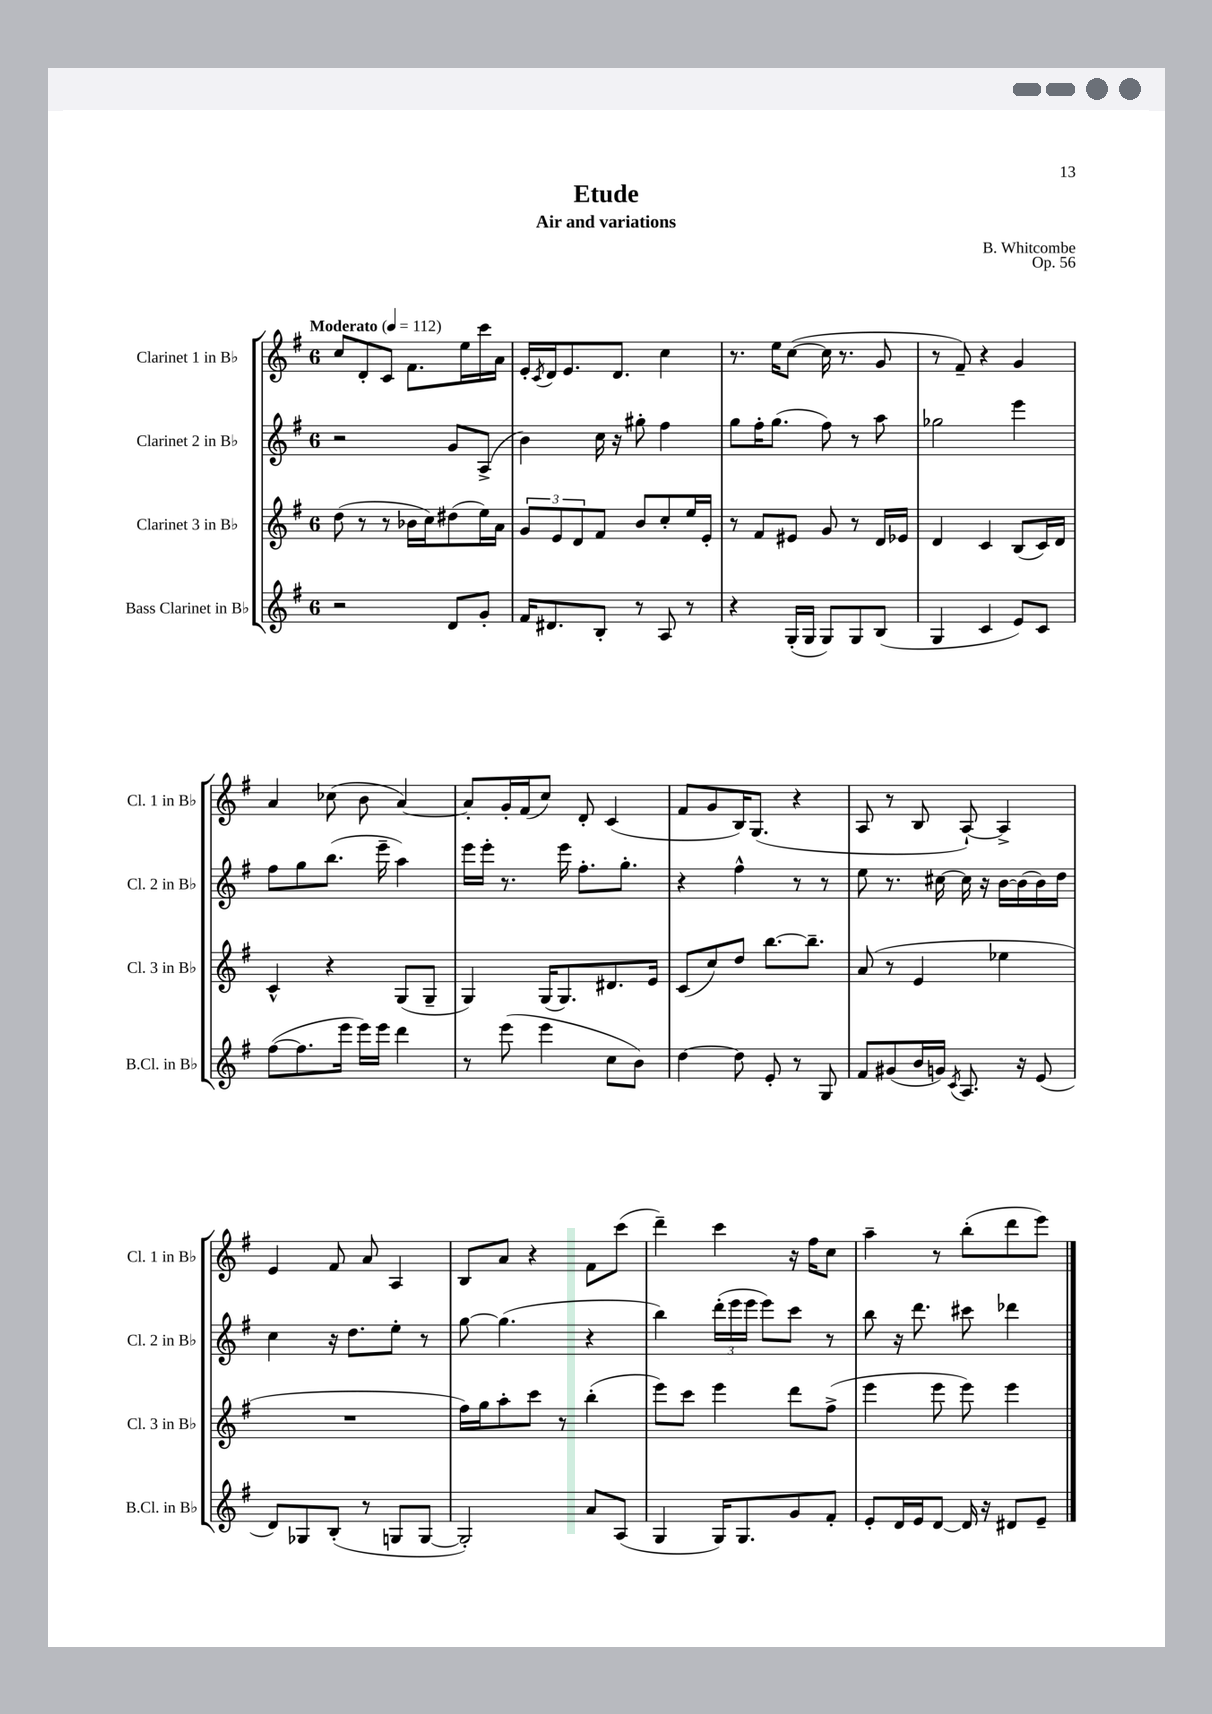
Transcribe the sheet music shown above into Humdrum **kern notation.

**kern	**kern	**kern	**kern
*staff4	*staff3	*staff2	*staff1
*clefG2	*clefG2	*clefG2	*clefG2
*k[f#]	*k[f#]	*k[f#]	*k[f#]
*M6/8	*M6/8	*M6/8	*M6/8
*MM112	*MM112	*MM112	*MM112
2r	(8dd\	2r	8cc/L
.	8r	.	8d'/
.	8r	.	8c/J
.	16b-\LL	.	8.f#\L
.	16cc\J)	.	.
8d/L	(8dd#\	8g/L	.
.	.	.	16ee\L
8g'/J	16ee\L)	(8A^/J	16ccc\
.	16a\JJ	.	16a\JJ
=	=	=	=
16f#/LK	12g/L	4b\)	16e'/LL
.	.	.	8qc/
8.d#/	.	.	16d/J
.	12e/	.	.
.	.	.	8.e/
.	12d/	.	.
8B'/J	8f#/J	16cc\	.
.	.	16r	8.d/J
8r	8b/L	8gg#'\	.
8A/	8cc'/	4ff#\	4cc\
8r	16ee/L	.	.
.	16e'/JJ	.	.
=	=	=	=
4r	8r	8gg\L	8.r
.	8f#/L	16ff#'\K	.
.	.	(8.gg\J	16ee\LK
(16G'/LL	8e#/J	.	([8cc\J
16G/JJ	.	.	.
8G/L)	8g/	8ff#\)	16cc\]
.	.	.	8.r
8G/	8r	8r	.
(8B/J	16d/LL	8aa\	8g/
.	16e-/JJ	.	.
=	=	=	=
4G/	4d/	2gg-\	8r
.	.	.	8f#~/)
4c/	4c/	.	4r
8e/L)	(8B/L	4eee\	4g/
8c/J	16c/L)	.	.
.	16d/JJ	.	.
=	=	=	=
([8ff#\L	4c^^/	8ff#\L	4a/
8.ff#\]	.	8gg\	.
.	4r	(8.bb\J	(8cc-\
16eee\Jk	.	.	.
16eee\LL)	.	.	8b\
16eee\JJ	.	16eee~\	.
4ddd\	(8G/L	4aa\)	[4a/)
.	8G~/J	.	.
=	=	=	=
8r	4G/)	16eee\LL	8a'/]L
.	.	16eee'\JJ	.
(8eee\	.	8.r	16g'/L
.	.	.	(16f#/J
4eee\	(16G/LK	.	8cc/J)
.	8.G/)	16eee\	.
.	.	8.ff#'\L	8d'/
8cc\L	8.d#/	.	(4c/
.	.	8.gg'\J	.
8b\J)	.	.	.
.	16e/Jk	.	.
=	=	=	=
[4dd\	(8c/L	4r	8f#/L
.	8cc/)	.	8g/
8dd\]	8dd/J	4ff#^^\	16B/K)
.	.	.	(8.G/J
8e'/	[8.bb\L	.	.
8r	.	8r	4r
.	8.bb~\]J	.	.
8G/	.	8r	.
=	=	=	=
8f#/L	(8a/	8ee\	8A/
(8g#/	8r	8.r	8r
16b/L	4e/	.	8B/
16g/JJ)	.	[16cc#\	.
8qc/	.	.	.
8.A/	.	16cc#\]	[8A`/)
.	.	16r	.
.	4ee-\	[16b\LL	4A^/]
16r	.	(16b\]	.
(8e/	.	16b\)	.
.	.	16dd\JJ	.
=	=	=	=
8d/L)	2.r	4cc\	4e/
8G-/	.	.	.
(8B'/J	.	16r	8f#/
.	.	8.dd\L	.
8r	.	.	8a/
8G/L	.	8ee'\J	4A/
[8G/J	.	8r	.
=	=	=	=
2G'/])	16ff#\LL)	[8gg\	8B/L
.	16gg\J	.	.
.	8aa'\	(4.gg\]	8a/J
.	8ccc\J	.	4r
.	8r	.	.
8a/L	(4bb'\	4r	8f#\L
(8A/J	.	.	(8ccc\J
=	=	=	=
4G/	8eee\L)	4bb\)	4ddd~\)
.	8ccc\J	.	.
16G/LK)	4eee\	(24ddd'\LL	4ccc\
.	.	24eee\	.
8.G/	.	.	.
.	.	24eee\JJ	.
.	.	8eee\L)	.
8g/	8ddd\L	8ccc\J	16r
.	.	.	16ff#\LK
8f#'/J	(8ff#^\J	8r	8cc\J
=	=	=	=
8e'/L	4eee\	8bb\	4aa~\
16d/L	.	16r	.
16e/J	.	8.ddd\	.
[8d/J	8eee\	.	8r
16d/]	8eee\)	8ccc#\	(8bb'\L
16r	.	.	.
8d#/L	4eee\	4ddd-\	8ddd\
8e~/J	.	.	8eee\J)
==	==	==	==
*-	*-	*-	*-
